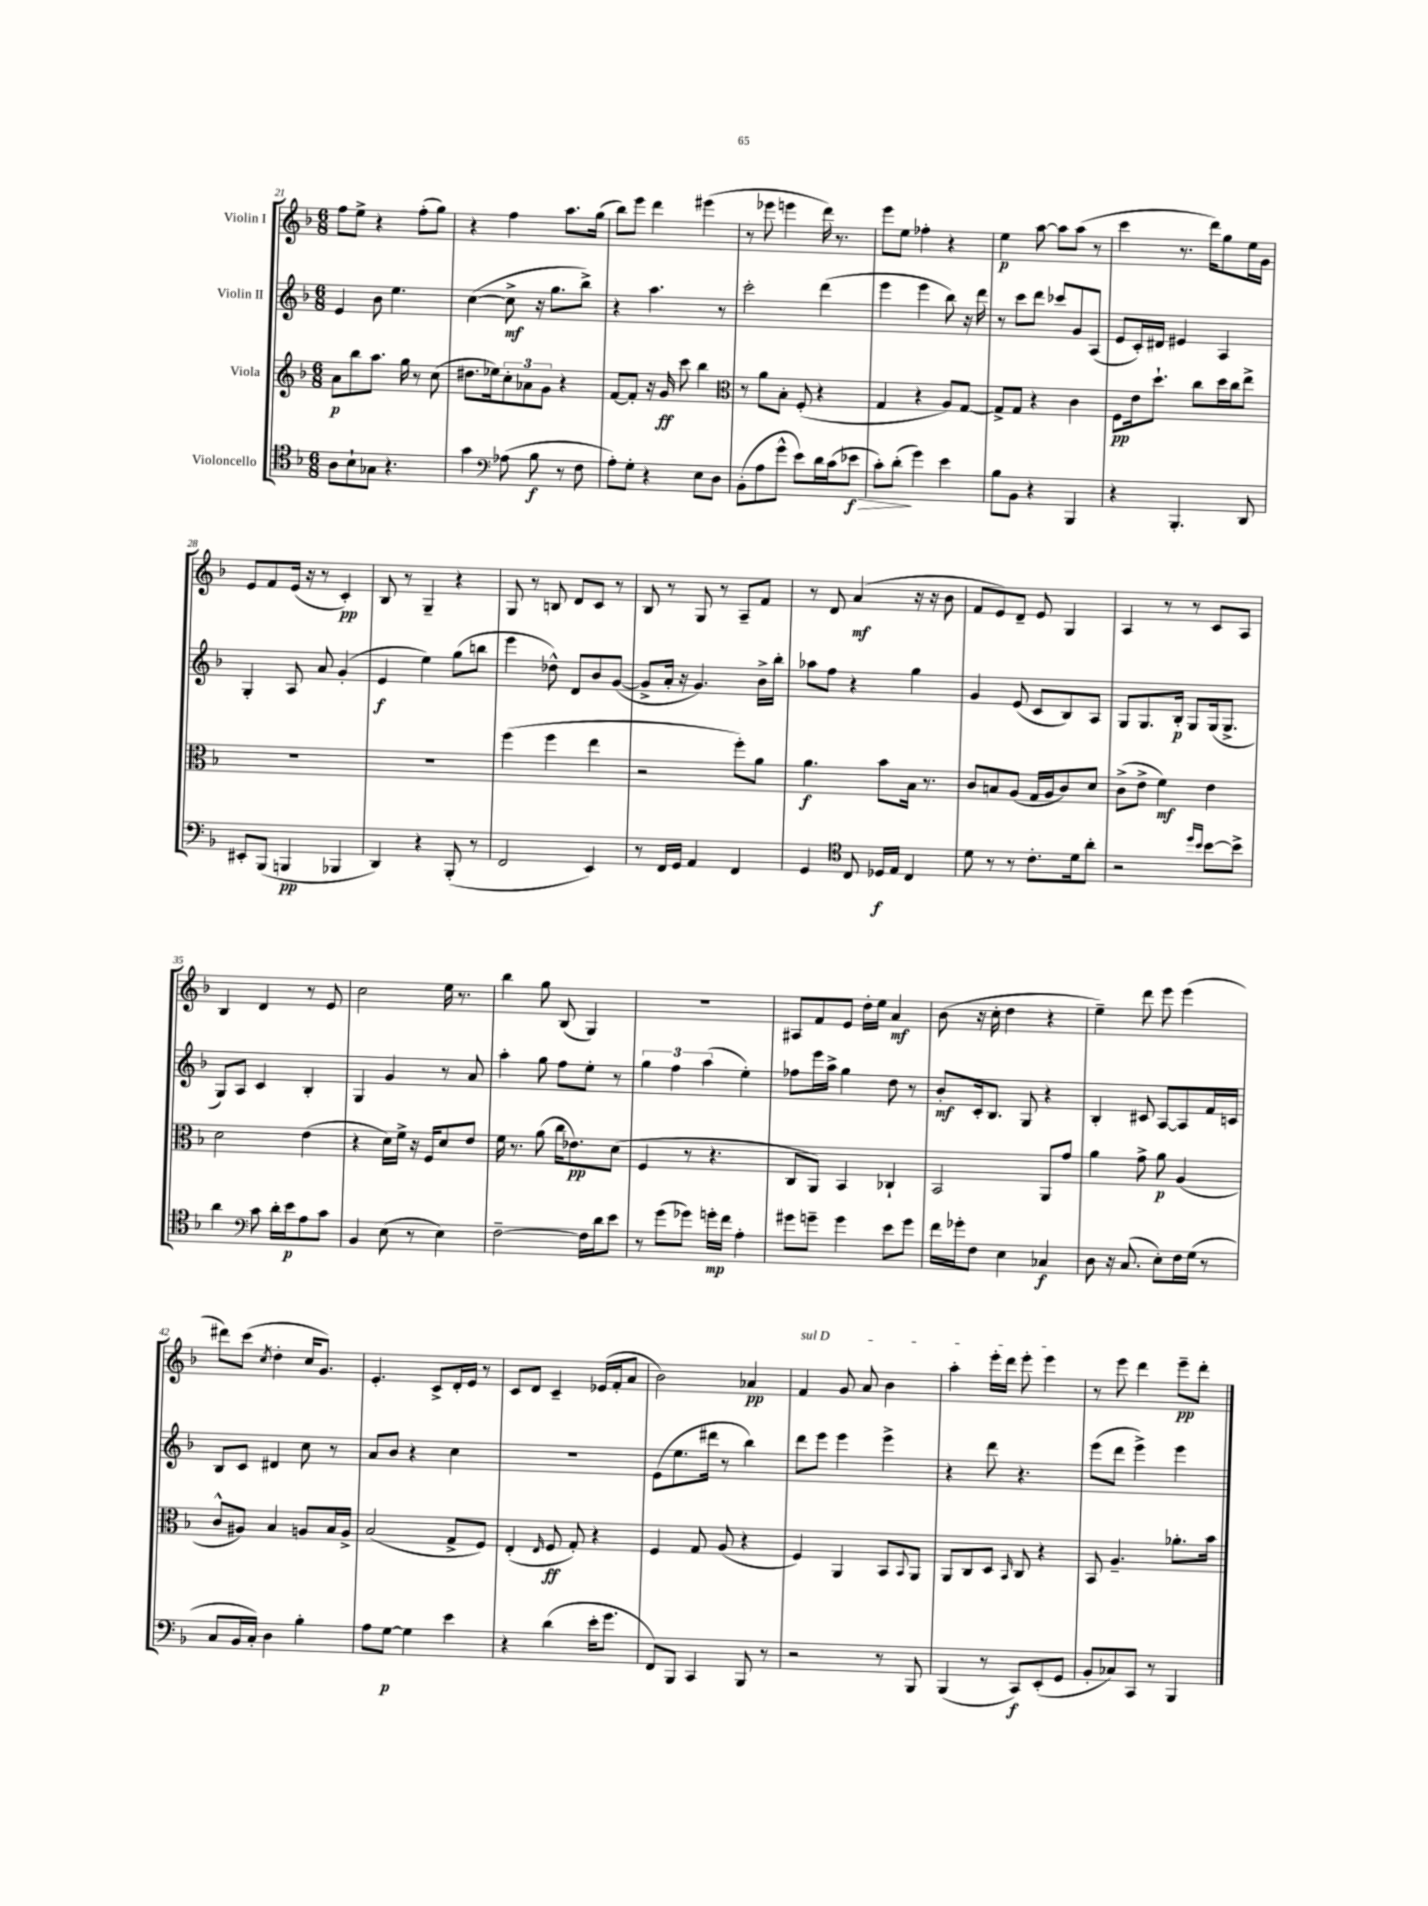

**kern	**dynam	**kern	**dynam	**kern	**dynam	**kern	**dynam
*part4	*part4	*part3	*part3	*part2	*part2	*part1	*part1
*staff4	*staff4	*staff3	*staff3	*staff2	*staff2	*staff1	*staff1
*I"Violoncello	*	*I"Viola	*	*I"Violin II	*	*I"Violin I	*
*clefC4	*	*clefG2	*	*clefG2	*	*clefG2	*
*k[b-]	*	*k[b-]	*	*k[b-]	*	*k[b-]	*
*M6/8	*	*M6/8	*	*M6/8	*	*M6/8	*
=21	=21	=21	=21	=21	=21	=21	=21
8A\L	.	8a\L	p	4e/	.	8ff\L	.
8B-`\	.	8bb-\	.	.	.	8ee^\J	.
8G-X\J	.	8.aa\J	.	8b-\	.	4r	.
4.r	.	.	.	4.ee\	.	.	.
.	.	16gg\	.	.	.	.	.
.	.	8r	.	.	.	(8ff'\L	.
.	.	(8cc\	.	.	.	8gg\J)	.
=22	=22	=22	=22	=22	=22	=22	=22
4g\	.	8.dd#X\L	.	([4cc\	.	4r	.
.	.	16ee-X\k)	.	.	.	.	.
*clefF4	*	*	*	*	*	*	*
(8A-X\	.	12cc'\	.	8cc^\]	mf	4ff\	.
.	.	12a-X\	.	.	.	.	.
8B-\	f	.	.	16r	.	.	.
.	.	12g\J	.	.	.	.	.
.	.	.	.	8.gg\L	.	.	.
8r	.	4r	.	.	.	8.aa\L	.
8F\	.	.	.	8bb-^\J)	.	.	.
.	.	.	.	.	.	(16gg\Jk	.
=23	=23	=23	=23	=23	=23	=23	=23
8A'\L)	.	[8f/L	.	4r	.	8bb-\L)	.
8G'\J	.	8f'/J]	.	.	.	8eee\J	.
4r	.	16r	.	4.aa\	.	4ddd\	.
.	.	16g/	ff	.	.	.	.
.	.	8ccc\	.	.	.	.	.
8E\L	.	4bb-\	.	.	.	(4eee#X\	.
8D\J	.	.	.	8r	.	.	.
=24	=24	=24	=24	=24	=24	=24	=24
*	*	*clefC3	*	*	*	*	*
(8BB-'\L	.	8r	.	2ccc'\	.	8r	.
8A\	.	8a\L	.	.	.	8eee-X\	.
8g^^\J	.	8B-'\J	.	.	.	4eeen\	.
8e\L)	.	(8F'/	.	.	.	.	.
16d\L	.	4r	.	(4ddd\	.	16ddd\)	.
(16c\J	.	.	.	.	.	8.r	.
!	!LO:HP:b	!	!	!	!	!	!
8e-X\J	> f	.	.	.	.	.	.
=25	=25	=25	=25	=25	=25	=25	=25
8c'\L)	.	4G/	.	4eee\	.	8eee\L	.
(8d'\J	.	.	.	.	.	8ee\J	.
4g\)	]	4r	.	4eee\	.	4ff-X'\	.
4e\	.	8A/L)	.	8bb-\)	.	4r	.
.	.	[8G/J	.	16r	.	.	.
.	.	.	.	16ddd\	.	.	.
=26	=26	=26	=26	=26	=26	=26	=26
8B-\L	.	8G^/L]	.	8r	.	4ee\	p
8BB-\J	.	8G/J	.	8ccc\L	.	.	.
4r	.	4r	.	8ddd\J	.	[8aa\	.
.	.	.	.	8ccc-X/L	.	8aa\L]	.
4BBB-/	.	4c\	.	8g/	.	(8aa\J	.
.	.	.	.	(8A/J	.	8r	.
=27	=27	=27	=27	=27	=27	=27	=27
4r	.	8F\L	pp	8e/L	.	4ccc\	.
.	.	16e\k	.	16c'/L)	.	.	.
.	.	8.dd`\J	.	16d#X/JJ	.	.	.
4.BBB-'/	.	.	.	4e#X/	.	8.r	.
.	.	8cc\L	.	.	.	.	.
.	.	.	.	.	.	16ddd\KL)	.
.	.	16dd\L	.	4A/	.	8gg\	.
.	.	16cc\J	.	.	.	.	.
8DD/	.	8ee^\J	.	.	.	16ee\L	.
.	.	.	.	.	.	16g\JJ	.
!!LO:LB:g=z
=28	=28	=28	=28	=28	=28	=28	=28
8EE#X'/L	.	2.r	.	4G'/	.	8e/L	.
(8BBB-/J	.	.	.	.	.	8f/	.
4BBBn/	pp	.	.	8A/	.	(16e/Jk	.
.	.	.	.	.	.	16r	.
.	.	.	.	8a/	.	8r	.
4BBB-X/	.	.	.	(4g'/	.	4c'/)	pp
=29	=29	=29	=29	=29	=29	=29	=29
4DD/)	.	2.r	.	4e/	f	8B-/	.
.	.	.	.	.	.	8r	.
4r	.	.	.	4ee\)	.	4G~/	.
(8BBB-'/	.	.	.	(8gg\L	.	4r	.
8r	.	.	.	8bbn\J	.	.	.
=30	=30	=30	=30	=30	=30	=30	=30
2FF/	.	(4ff\	.	4eee\	.	8G/	.
.	.	.	.	.	.	8r	.
.	.	4ff\	.	8dd-X^^\)	.	8Bn/	.
.	.	.	.	8d/L	.	8d/L	.
4EE/)	.	4ee\	.	8b-/	.	8c/J	.
.	.	.	.	([8g/J	.	8r	.
=31	=31	=31	=31	=31	=31	=31	=31
8r	.	2r	.	8g^/L]	.	8B-/	.
16FF/LL	.	.	.	16a'/Jk	.	8r	.
16GG/JJ	.	.	.	16r	.	.	.
4AA/	.	.	.	4.g/)	.	8G/	.
.	.	.	.	.	.	8r	.
4FF/	.	8ff'\L)	.	.	.	8A~/L	.
.	.	8a\J	.	16b-^\LL	.	8f/J	.
.	.	.	.	16bb-'\JJ	.	.	.
=32	=32	=32	=32	=32	=32	=32	=32
4GG/	.	4.a\	f	8aa-X\L	.	8r	.
.	.	.	.	8ff\J	.	8d/	.
*clefC4	*	*	*	*	*	*	*
8C/	.	.	.	4r	.	(4a/	mf
16D-X/LL	f	8b-\L	.	.	.	.	.
16E/JJ	.	.	.	.	.	.	.
4C/	.	16B-\Jk	.	4gg\	.	16r	.
.	.	8.r	.	.	.	16r	.
.	.	.	.	.	.	8b-\	.
=33	=33	=33	=33	=33	=33	=33	=33
8d\	.	8c/L	.	4g/	.	8f/L	.
8r	.	8Bn/	.	.	.	8e/)	.
8r	.	(8A/J	.	(8e/	.	8d~/J	.
8.c'\L	.	16G/LL	.	8c/L	.	8e/	.
.	.	16A/J	.	.	.	.	.
.	.	8c/)	.	8B-/)	.	4G/	.
16d\k	.	.	.	.	.	.	.
8a'\J	.	8d/J	.	8A/J	.	.	.
=34	=34	=34	=34	=34	=34	=34	=34
2r	.	(8c^\L	.	8G/L	.	4A/	.
.	.	8e^\J	.	8.G/	.	.	.
.	.	4f\)	mf	.	.	8r	.
.	.	.	.	16B-'/Jk	p	.	.
.	.	.	.	8G/L	.	8r	.
16qqdd/LL	.	.	.	.	.	.	.
16qqb-/JJ	.	.	.	.	.	.	.
[8b-\L	.	4e\	.	(16G/k	.	8c/L	.
.	.	.	.	8.G^/J	.	.	.
8b-^\J]	.	.	.	.	.	8A/J	.
!!LO:LB:g=z
=35	=35	=35	=35	=35	=35	=35	=35
4a\	.	2d\	.	8G/L)	.	4B-/	.
.	.	.	.	8A/J	.	.	.
*clefF4	*	*	*	*	*	*	*
8c\	.	.	.	4c/	.	4d/	.
16d'\LL	.	.	.	.	.	.	.
16e\J	p	.	.	.	.	.	.
8A\	.	(4e\	.	4B-'/	.	8r	.
8c\J	.	.	.	.	.	8e/	.
=36	=36	=36	=36	=36	=36	=36	=36
4BB-/	.	4r	.	4G/	.	2cc\	.
(8E\	.	16d\LL)	.	4g/	.	.	.
.	.	16f^\JJ	.	.	.	.	.
8r	.	16r	.	.	.	.	.
.	.	16F/KL	.	.	.	.	.
4E\)	.	8d/	.	8r	.	16ee\	.
.	.	.	.	.	.	8.r	.
.	.	8e/J	.	8a/	.	.	.
=37	=37	=37	=37	=37	=37	=37	=37
[2F~\	.	16f\	.	4aa'\	.	4bb-\	.
.	.	8.r	.	.	.	.	.
.	.	(8a\	.	8gg\	.	8gg\	.
.	.	16cc\KL	.	8ff\L	.	(8B-/	.
.	.	8.e-X\)	pp	.	.	.	.
16F\LL]	.	.	.	8ee'\J	.	4G/)	.
16d\J	.	.	.	.	.	.	.
8e\J	.	(8d\J	.	8r	.	.	.
=38	=38	=38	=38	=38	=38	=38	=38
8r	.	4F/	.	6gg\	.	2.r	.
(8g\L	.	.	.	.	.	.	.
.	.	.	.	6ff\	.	.	.
8g-X\J)	.	8r	.	.	.	.	.
.	.	.	.	(6aa\	.	.	.
16gn'\LL	mp	4.r	.	.	.	.	.
16f\JJ	.	.	.	.	.	.	.
4A'\	.	.	.	4ee'\)	.	.	.
=39	=39	=39	=39	=39	=39	=39	=39
8g#X\L	.	8C/L	.	8ff-X\L	.	8A#X/L	.
8gn~\J	.	8AA/J)	.	16eee\L	.	8f/	.
.	.	.	.	16aa^\JJ	.	.	.
4g\	.	4BB-/	.	4gg\	.	8e/J	.
.	.	.	.	.	.	16dd'\LL	.
.	.	.	.	.	.	16ee\JJ	.
8e\L	.	4C-X`/	.	8dd\	.	4a/	mf
8g\J	.	.	.	8r	.	.	.
=40	=40	=40	=40	=40	=40	=40	=40
16f\LL	.	2BB-/	.	8b-'/L	mf	(8b-\	.
16g-X'\J	.	.	.	.	.	.	.
8F\J	.	.	.	16c'/k	.	16r	.
.	.	.	.	8.B-/J	.	16cc'\	.
4E\	.	.	.	.	.	4dd\	.
.	.	.	.	8G/	.	.	.
4C-X/	f	8AA/L	.	4r	.	4r	.
.	.	8g/J	.	.	.	.	.
=41	=41	=41	=41	=41	=41	=41	=41
8D\	.	4a\	.	4B-'/	.	4ee~\)	.
16r	.	.	.	.	.	.	.
(8.C/	.	.	.	.	.	.	.
.	.	8g^\	.	8c#X/	.	8ddd\	.
8E'\L)	.	8a\	p	[8A/L	.	8eee\	.
16F\L	.	(4A/	.	8A/]	.	(4eee\	.
(16G\JJ	.	.	.	.	.	.	.
8r	.	.	.	16f/L	.	.	.
.	.	.	.	16cn/JJ	.	.	.
!!LO:LB:g=z
=42	=42	=42	=42	=42	=42	=42	=42
8C/L	.	8c^^/L	.	8B-/L	.	8ddd#X\L)	.
16BB-/L	.	8A#X/J)	.	8c/J	.	(8ccc\J	.
16C'/JJ)	.	.	.	.	.	.	.
.	.	.	.	.	.	8qcc/	.
4D\	.	4B-/	.	4d#X/	.	4dd'\	.
4B-'\	.	8An/L	.	8cc\	.	16cc/KL	.
.	.	.	.	.	.	8.g/J)	.
.	.	16B-/L	.	8r	.	.	.
.	.	16A^/JJ	.	.	.	.	.
=43	=43	=43	=43	=43	=43	=43	=43
8A\L	.	(2B-/	.	8a/L	.	4.e'/	.
[8G\J	p	.	.	8b-/J	.	.	.
4G\]	.	.	.	4r	.	.	.
.	.	.	.	.	.	8c^/L	.
4e\	.	8G^/L	.	4cc\	.	16d'/L	.
.	.	.	.	.	.	16e/JJ	.
.	.	8F/J)	.	.	.	8r	.
=44	=44	=44	=44	=44	=44	=44	=44
4r	.	(4E'/	.	2.r	.	8c/L	.
.	.	.	.	.	.	8d/J	.
.	.	16qqE/	.	.	.	.	.
(4d\	.	8F/	ff	.	.	4c~/	.
.	.	8G'/)	.	.	.	.	.
16e'\KL	.	4r	.	.	.	(16e-X/LL	.
8.g\J	.	.	.	.	.	16f'/J	.
.	.	.	.	.	.	8a/J	.
=45	=45	=45	=45	=45	=45	=45	=45
8FF/L)	.	4F/	.	(8e\L	.	2b-\)	.
8BBB-/J	.	.	.	8.ee\	.	.	.
4CC/	.	8G/	.	.	.	.	.
.	.	.	.	16ddd#X\Jk	.	.	.
.	.	(8A/	.	8r	.	.	.
8BBB-/	.	4r	.	4bb-\)	.	4a-X/	pp
8r	.	.	.	.	.	.	.
=46	=46	=46	=46	=46	=46	=46	=46
!	!	!	!	!	!	!LO:TX:a:i:t=sul D	!
2r	.	4F/)	.	8ddd\L	.	4f/	.
.	.	.	.	8eee\J	.	.	.
.	.	4AA/	.	4eee\	.	8g/	.
.	.	.	.	.	.	8a/	.
8r	.	8BB-/L	.	4eee^\	.	4b-\	.
.	.	8qqBB-/	.	.	.	.	.
8BBB-/	.	8AA/J	.	.	.	.	.
=47	=47	=47	=47	=47	=47	=47	=47
(4BBB-/	.	8AA/L	.	4r	.	4aa'\	.
.	.	8C/	.	.	.	.	.
8r	.	8D/J	.	8ddd\	.	16eee'\LL	.
.	.	.	.	.	.	16ddd\JJ	.
.	.	16qqBB-/	.	.	.	.	.
8CC/L)	f	8C/	.	4.r	.	8eee'\	.
(8EE'/	.	4r	.	.	.	4eee\	.
8GG/J	.	.	.	.	.	.	.
=48	=48	=48	=48	=48	=48	=48	=48
8BB-'/L	.	8BB-/	.	(8eee\L	.	8r	.
8C-X/)	.	4.A~/	.	8ddd\J	.	8eee\	.
8CC/J	.	.	.	4eee^\)	.	4ddd\	.
8r	.	.	.	.	.	.	.
4BBB-/	.	8.a-X'\L	.	4eee\	.	8eee~\L	pp
.	.	.	.	.	.	8ddd'\J	.
.	.	16b-\Jk	.	.	.	.	.
==	==	==	==	==	==	==	==
*-	*-	*-	*-	*-	*-	*-	*-
